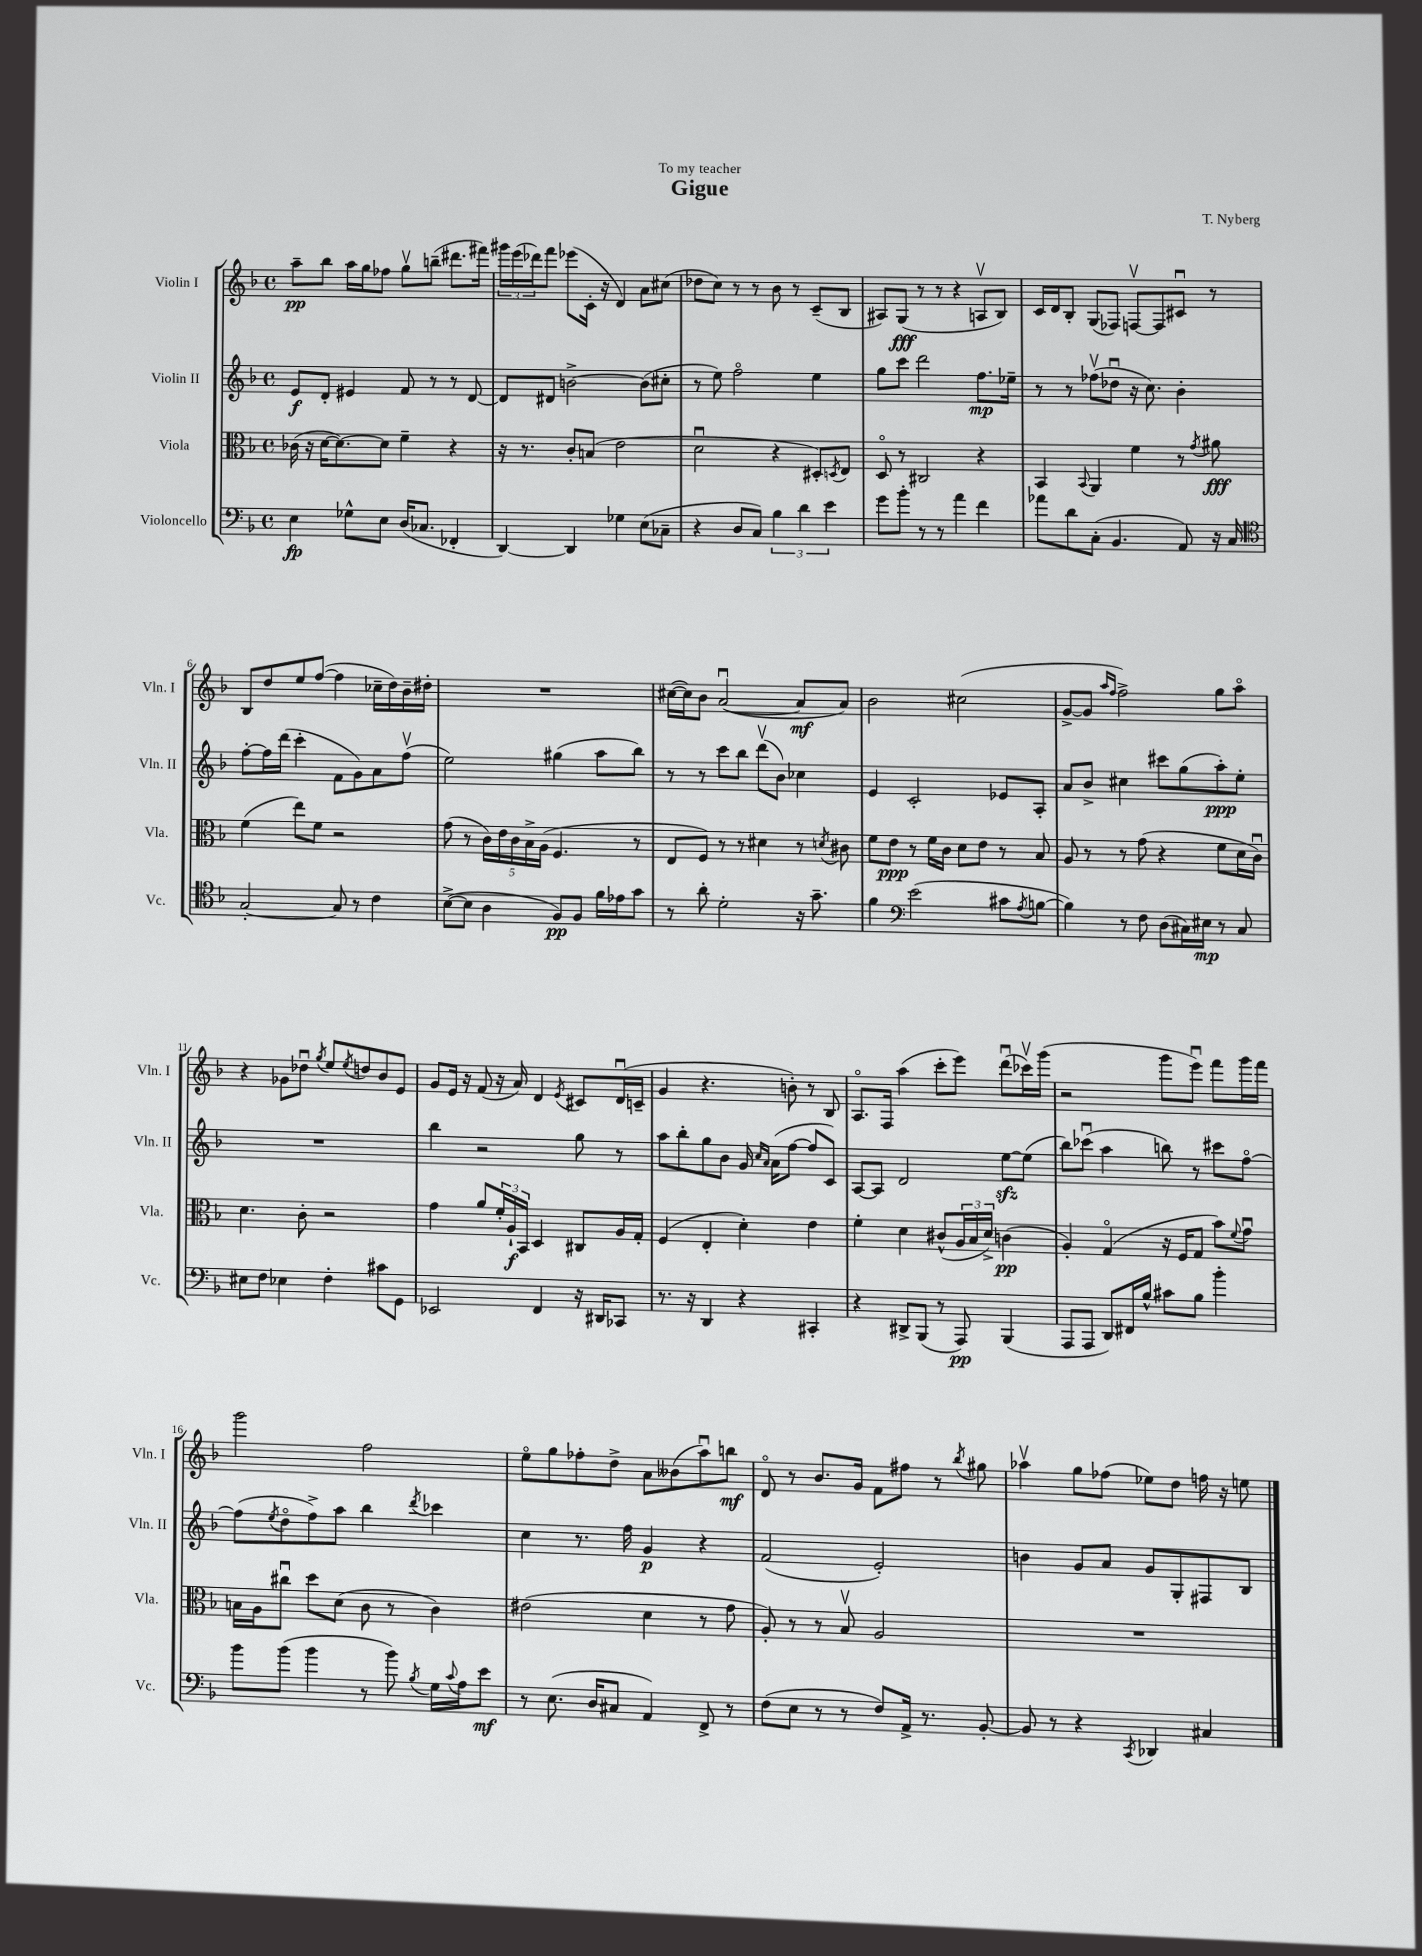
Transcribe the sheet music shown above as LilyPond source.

\header { title = "Gigue" composer = "T. Nyberg" dedication = "To my teacher" }
<<
\new StaffGroup <<
\new Staff = "s0" \with { instrumentName = "Violin I" shortInstrumentName = "Vln. I" } {
    \clef treble \key f \major \defaultTimeSignature \time 4/4
    a''8--\pp bes''8 a''16 g''16 fes''8 g''8\upbow b''8--( dis'''8. fis'''16) |
    \tuplet 3/2 { gis'''16 e'''16( des'''16) } f'''8 ees'''8( c'16-. r16 d'4) a'8 cis''8( |
    des''8 c''8) r8 r8 bes'8 r8 c'8--( bes8 |
    ais8) g8\fff( r8 r8 r4 a8\upbow bes8) |
    c'16 d'16 bes8-. g8( fes8) f8~\upbow f8 cis'8\downbow r8 |
    bes8 d''8 e''8 f''8~( f''4 ces''16-- d''16) bes'16-- dis''16-. |
    R1 |
    cis''16~( cis''16) bes'8 a'2~\downbow( a'8\mf a'8) |
    bes'2 cis''2( |
    g'8~-> g'8 \grace { a''16 f''16 } f''2->) g''8 a''8\flageolet |
    r4 ges'8 des''8\downbow \acciaccatura { g''8 } e''8 \acciaccatura { e''8 } d''8 bes'8 e'8 |
    g'8 e'16 r16 f'8( r16 a'16) d'4 \acciaccatura { e'8 } cis'8 d'16\downbow( c'16-- |
    g'4 r4. b'8-.) r8 bes8 |
    a8.\flageolet f16 a''4( c'''8-. e'''8) d'''8\downbow( ces'''16\upbow) g'''16( |
    r2 g'''8 e'''8\downbow) f'''8 g'''16 f'''16 |
    g'''2 f''2 |
    e''8\flageolet g''8 fes''8-. d''8-> a'8 beses'8( a''8\downbow) b''8\mf |
    d'8\flageolet r8 bes'8. g'16 f'8 fis''8 r8 \acciaccatura { bes''8 } gis''8 |
    aes''4\upbow g''8 fes''8( ees''8) d''8 f''16 r16 e''8 \bar "|." |
}
\new Staff = "s1" \with { instrumentName = "Violin II" shortInstrumentName = "Vln. II" } {
    \clef treble \key f \major \defaultTimeSignature \time 4/4
    e'8\f d'8-. eis'4 f'8 r8 r8 d'8~ |
    d'8 dis'8 b'2~-> b'8( cis''8-. |
    r8 e''8) f''2\flageolet e''4 |
    g''8 c'''8 d'''2 f''8.\mp ees''16-- |
    r8 r8 fes''8\upbow( des''8\downbow r16 c''8.) bes'4-. |
    f''8~-. f''16 d'''16( c'''4-. f'8 g'8) a'8 f''8\upbow( |
    e''2) gis''4( a''8 bes''8) |
    r8 r8 c'''8 bes''8 d'''8\upbow( bes'8) ces''4 |
    e'4 c'2-. ees'8 a8-. |
    a'8 bes'8-> cis''4 cis'''8 g''8( a''8-.\ppp) e''8-. |
    R1 |
    bes''4 r2 g''8 r8 |
    a''8 bes''8-. g''8 bes'8 g'16 \grace { c''16 a'16 } a'16( f''8~ f''8 c'8) |
    a8~ a8 d'2 e''8~\sfz e''8( |
    bes''8) ces'''8\downbow( a''4 b''8) r8 cis'''8 f''8~\flageolet |
    f''8( \acciaccatura { e''8 } d''8\flageolet f''8->) a''8 bes''4 \acciaccatura { d'''8 } ces'''4 |
    c''4 r8. f''16 g'4\p r4 |
    f'2( e'2-.) |
    b'4 g'8 a'8 g'8 g8-. fis8 bes8 \bar "|." |
}
\new Staff = "s2" \with { instrumentName = "Viola" shortInstrumentName = "Vla." } {
    \clef alto \key f \major \defaultTimeSignature \time 4/4
    ces'16( r16 d'16~ d'8.~) d'8 f'4-- r4 |
    r16 r8. c'8-. b8( e'2 |
    d'2\downbow r4 dis8-.) \acciaccatura { d8 } e8 |
    d8\flageolet r8 cis2 r4 |
    bes,4 \appoggiatura { bes,8 } a,4 f'4 r8 \acciaccatura { g'8 } ais'8\fff |
    f'4( e''8) f'8 r2 |
    g'8( r8 \tuplet 5/4 { c'16) e'16 c'16 bes16-> a16( } f4. r8 |
    e8 f8) r8 r8 dis'4 r8 \acciaccatura { d'8 } cis'8 |
    f'8 e'8\ppp r8 f'16 c'16 d'8 e'8 r8 bes8 |
    a8 r8 r8 g'8( r4 f'8 d'16 c'16\downbow) |
    d'4. c'8-. r2 |
    g'4 a'8 \tuplet 3/2 { f'16-. a16-!\f bes,16 } d4 cis8 a16 g16-. |
    f4( e4-. d'4-.) e'4 |
    f'4-. d'4 cis'8-^( \tuplet 3/2 { a16 bes16 d'16->) } c'4\pp( |
    a4-.) g4\flageolet( r16 f16 g8 bes'8) \appoggiatura { f'8 } g'8\downbow |
    b16 a16 cis''8\downbow d''8 d'8( c'8 r8 c'4) |
    eis'2( d'4 r8 g'8 |
    a8-.) r8 r8 bes8\upbow a2 |
    R1 \bar "|." |
}
\new Staff = "s3" \with { instrumentName = "Violoncello" shortInstrumentName = "Vc." } {
    \clef bass \key f \major \defaultTimeSignature \time 4/4
    e4\fp ges8-^ e8 d16( ces8. fes,4-. |
    d,4~) d,4 ges4 e8( ces8-- |
    r4 d8 c8) \tuplet 3/2 { bes4 d'4 e'4 } |
    g'8 bes'8-. r8 r8 a'4 f'4 |
    aes'8 d'8 c8-.( bes,4. a,8) r16 c16 |
    \clef tenor g2~-. g8 r8 c'4 |
    bes8~->( bes8 a4 f8\pp) f8 f'16 ees'16 g'8 |
    r8 a'8-. d'2-. r16 g'8.-- |
    f'4 \clef bass e'2( cis'8 \acciaccatura { a8 } b8~ |
    b4) r8 f8 d8( cis16) eis16\mp r8 cis8 |
    eis8 f8 ees4 f4-. cis'8 g,8 |
    ees,2 f,4 r16 dis,16 ces,8 |
    r8. r16 d,4 r4 cis,4-. |
    r4 dis,8-> bes,,8( r8 a,,8\pp) bes,,4( |
    a,,8 a,,8 d,8) fis,16 bes16-^ cis'8 bes8 bes'4-. |
    bes'8 bes'8( bes'4 r8 bes'8) \acciaccatura { bes8 } g16 \appoggiatura { c'8 } a16 e'8\mf |
    r8 e8.( d16 cis8 a,4) f,8-> r8 |
    f8( e8 r8 r8 f8) a,16-> r8. bes,8~-. |
    bes,8 r8 r4 \acciaccatura { c,8 } des,4 cis4 \bar "|." |
}
>>
>>
